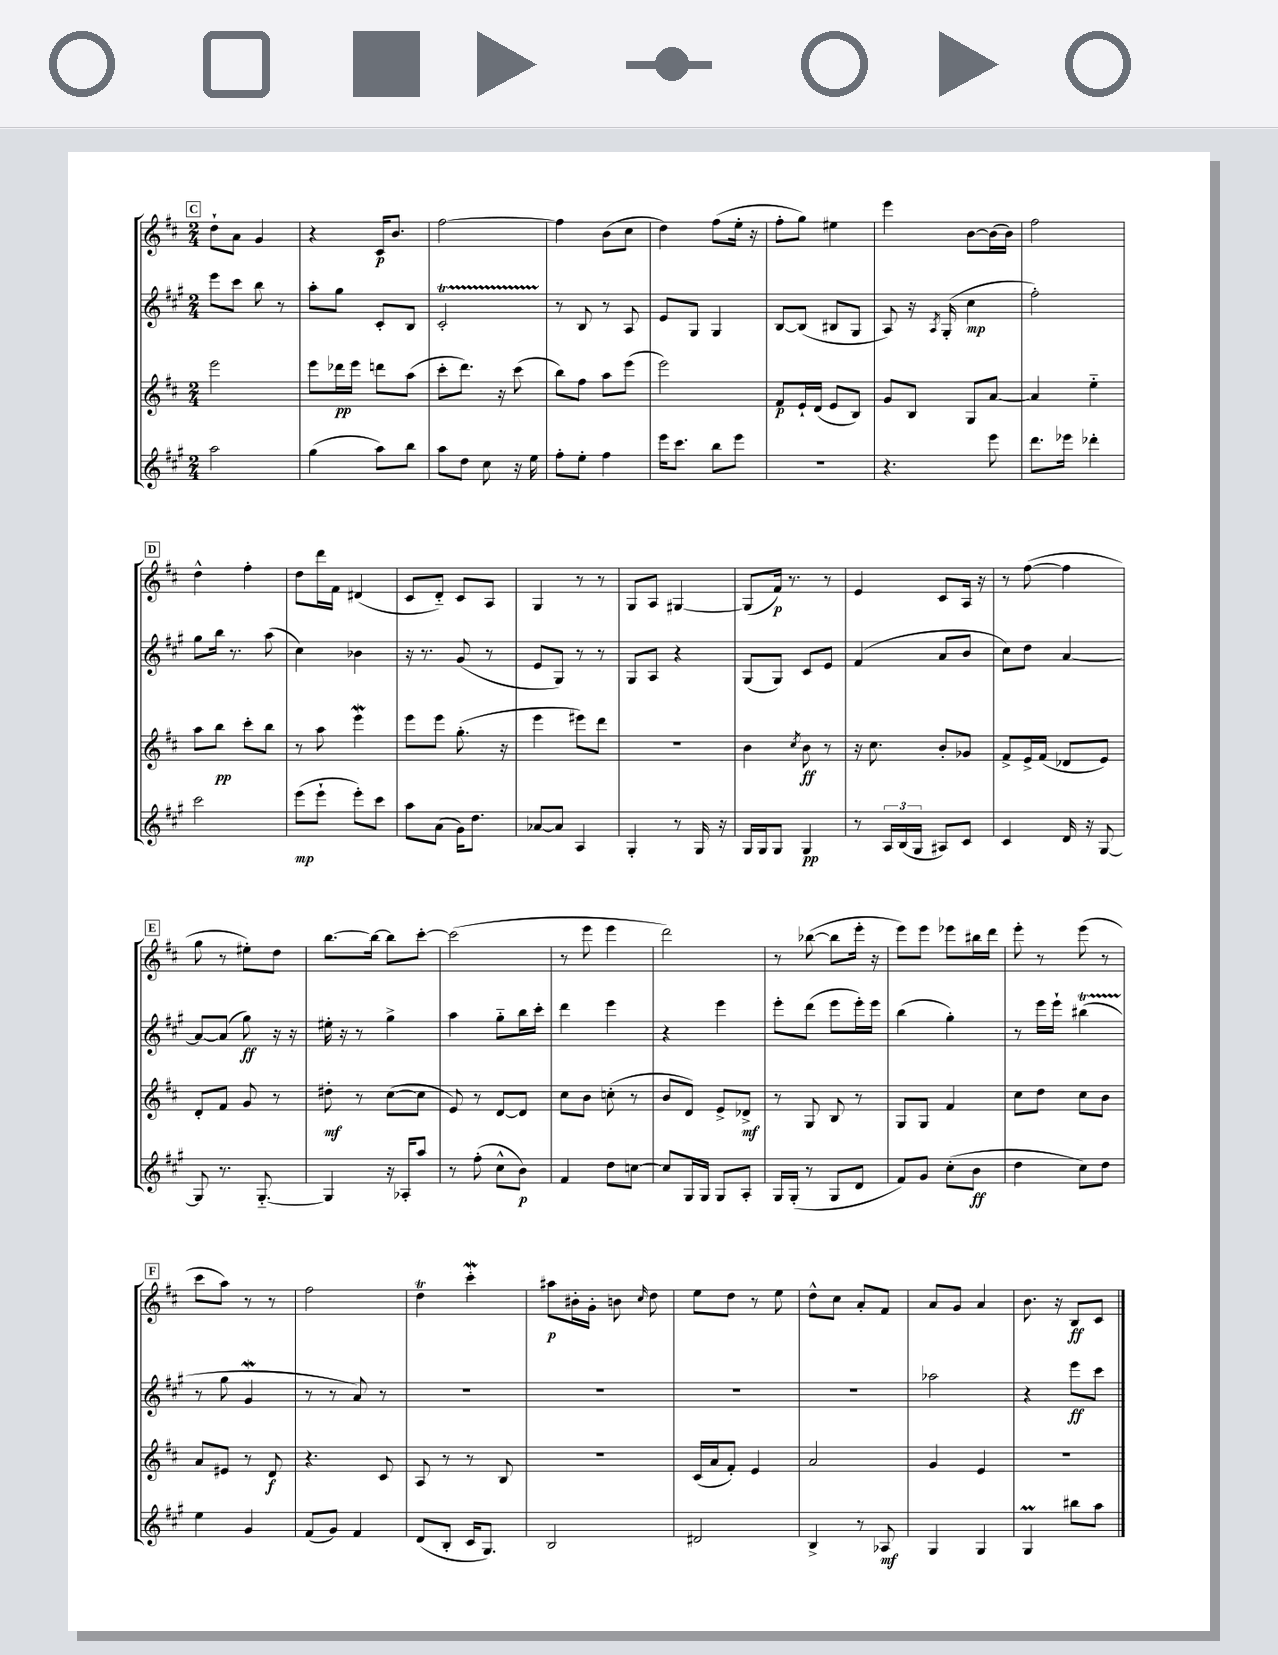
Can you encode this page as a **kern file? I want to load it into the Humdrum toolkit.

**kern	**kern	**kern	**kern
*staff4	*staff3	*staff2	*staff1
*clefG2	*clefG2	*clefG2	*clefG2
*k[f#c#g#]	*k[f#c#]	*k[f#c#g#]	*k[f#c#]
*M2/4	*M2/4	*M2/4	*M2/4
2aa\	2eee\	8eee\L	8dd`\L
.	.	8ccc#\J	8a\J
.	.	8bb\	4g/
.	.	8r	.
=	=	=	=
(4gg#\	8eee\L	8aa'\L	4r
.	16ddd-\L	8gg#\J	.
.	16eee\JJ	.	.
8aa\L)	8ddd\L	8c#'/L	16c#/LK
.	.	.	8.b/J
8bb\J	(8aa\J	8B/J	.
=	=	=	=
8aa\L	8ccc#'\L	2c#'/	[2ff#\
8dd\J	8.ddd\J)	.	.
8cc#\	.	.	.
.	16r	.	.
16r	(8ccc#\	.	.
16ee\	.	.	.
=	=	=	=
8ff#'\L	8bb\L)	8r	4ff#\]
8ee'\J	8ff#\J	8B/	.
4ff#\	8aa\L	8r	(8b\L
.	(8eee\J	8A/	8cc#\J
=	=	=	=
16eee\LK	2eee\)	8e/L	4dd\)
8.ccc#\J	.	.	.
.	.	8G#/J	.
8bb\L	.	4G#/	(8ff#\L
8eee\J	.	.	16ee'\Jk
.	.	.	16r
=	=	=	=
2r	8f#/L	[8B/L	8ff#'\L
.	16e`/L	(8B/]J	8gg\J)
.	(16d/JJ	.	.
.	8e/L	8B#/L	4ee#\
.	8B/J)	8G#/J	.
=	=	=	=
4.r	8g/L	8A/)	4eee\
.	8B/J	16r	.
.	.	8qA/	.
.	.	(16G#'/	.
.	8G/L	4cc#\	[8b\L
8eee\	[8a/J	.	(16b\]L
.	.	.	16b\JJ)
=	=	=	=
8.ddd\L	4a/]	2ff#'\)	2ff#\
16eee-\Jk	.	.	.
4ddd-'\	4ee'~\	.	.
=	=	=	=
2ccc#\	8aa\L	8gg#\L	4dd^^\
.	8bb\J	16bb\Jk	.
.	.	8.r	.
.	8ccc#'\L	.	4ff#'\
.	8bb\J	(8aa\	.
=	=	=	=
(8eee\L	8r	4cc#\)	8dd\L
8eee`\J	8aa\	.	16ddd\L
.	.	.	16f#\JJ
8eee'\L)	4eee\	4b-\	(4d#/
8ccc#\J	.	.	.
=	=	=	=
8aa\L	8eee\L	16r	8c#/L
.	.	8.r	.
(8a\J	8eee\J	.	8d'~/J)
16g#\LK)	(8.gg'\	(8g#/	8c#/L
8.dd\J	.	.	.
.	.	8r	8A/J
.	16r	.	.
=	=	=	=
[8a-/L	4eee\	8e/L	4G/
8a-/]J	.	8G#/J)	.
4A/	8eee#\L)	8r	8r
.	8ddd\J	8r	8r
=	=	=	=
4G#'/	2r	8G#/L	8G/L
.	.	8A/J	8A/J
8r	.	4r	[4G#/
16G#/	.	.	.
16r	.	.	.
=	=	=	=
16G#/LL	4b\	(8G#/L	(8G#/]L
16G#/J	.	.	.
8G#/J	.	8G#/J)	16f#/Jk)
.	.	.	8.r
.	8qcc#/	.	.
4G#/	8b\	8c#/L	.
.	8r	8e/J	8r
=	=	=	=
8r	16r	(4f#/	4e/
.	8.cc#\	.	.
24A/LL	.	.	.
(24B/	.	.	.
24G#/JJ	.	.	.
8A#/L)	8b'/L	8a/L	8c#/L
8c#/J	8g-/J	8b/J	16A/Jk
.	.	.	16r
=	=	=	=
4c#/	8f#^/L	8cc#\L)	8r
.	16e^/L	8dd\J	([8ff#\
.	(16f#/JJ	.	.
16d/	8d-/L	[4a/	4ff#\]
16r	.	.	.
[8G#/	8e/J)	.	.
=	=	=	=
8G#/]	8d'/L	8a/_L	8gg\
8.r	8f#/J	(8a/]J	8r
.	8g/	8gg#\)	8ee#'\L)
[8.G#'~/	.	.	.
.	8r	16r	8dd\J
.	.	16r	.
=	=	=	=
4G#/]	8dd#'\	16ee#'\	[8.bb\L
.	.	16r	.
.	8r	8r	.
.	.	.	16bb\_Jk
16r	([8cc#\L	4gg#^\	8bb\]L
16A-'/LK	.	.	.
8aa/J	8cc#\]J	.	[8ccc#'\J
=	=	=	=
8r	8e/)	4aa\	(2ccc#\]
(8ff#'\	8r	.	.
8cc#^^\L	[8d/L	8gg#'~\L	.
8b\J)	8d/]J	16bb\L	.
.	.	16ccc#'\JJ	.
=	=	=	=
4f#/	8cc#\L	4ddd\	8r
.	8b\J	.	8eee\
8dd\L	(8cc'\	4eee\	4eee\
[8cc\J	8r	.	.
=	=	=	=
8cc/]L	8b/L	4r	2ddd\)
16G#/L	8d/J)	.	.
16G#/JJ	.	.	.
8G#/L	8e^/L	4eee\	.
8A'/J	8d-^/J	.	.
=	=	=	=
16G#/LL	8r	8eee'\L	8r
(16G#'/JJ	.	.	.
8r	8G/	(8ddd\J	([8bb-\
8G#/L	8B/	8eee\L	8bb-\]L
8d/J	8r	16eee'\L)	16eee'\Jk
.	.	16eee\JJ	16r
=	=	=	=
8f#/L)	8G/L	(4bb\	8eee\L)
8g#/J	8G/J	.	8eee\J
(8cc#'\L	4f#/	4gg#'\)	8eee-\L
8b\J	.	.	16bb#\L
.	.	.	16ddd\JJ
=	=	=	=
4dd\	8cc#\L	8r	8eee'\
.	8dd\J	16eee\LL	8r
.	.	16eee`\JJ	.
8cc#\L)	8cc#\L	(4bb#\	(8eee\
8dd\J	8b\J	.	8r
=	=	=	=
4ee\	8a/L	8r	8ccc#\L
.	8e#/J	8gg#\	8aa\J)
4g#/	8r	4g#/	8r
.	8d/	.	8r
=	=	=	=
(8f#/L	4.r	8r	2ff#\
8g#/J)	.	8r	.
4f#/	.	8a/)	.
.	8c#/	8r	.
=	=	=	=
(8d/L	8A/	2r	4dd\
8B'/J	8r	.	.
16c#/LK	8r	.	4ccc#'\
8.G#/J)	.	.	.
.	8B/	.	.
=	=	=	=
2B/	2r	2r	8aa#\L
.	.	.	16b#'\L
.	.	.	16g'\JJ
.	.	.	8b\
.	.	.	16qqcc#/
.	.	.	8dd\
=	=	=	=
2d#/	(16c#/LL	2r	8ee\L
.	16a/J	.	.
.	8f#'/J)	.	8dd\J
.	4e/	.	8r
.	.	.	8ee\
=	=	=	=
4B^/	2a/	2r	8dd^^\L
.	.	.	8cc#\J
8r	.	.	8a'/L
8A-/	.	.	8f#/J
=	=	=	=
4G#/	4g/	2aa-\	8a/L
.	.	.	8g/J
4G#/	4e/	.	4a/
=	=	=	=
4G#/	2r	4r	8.b\
.	.	.	16r
8bb#\L	.	8eee\L	8B/L
8aa\J	.	8ccc#\J	8c#/J
==	==	==	==
*-	*-	*-	*-
